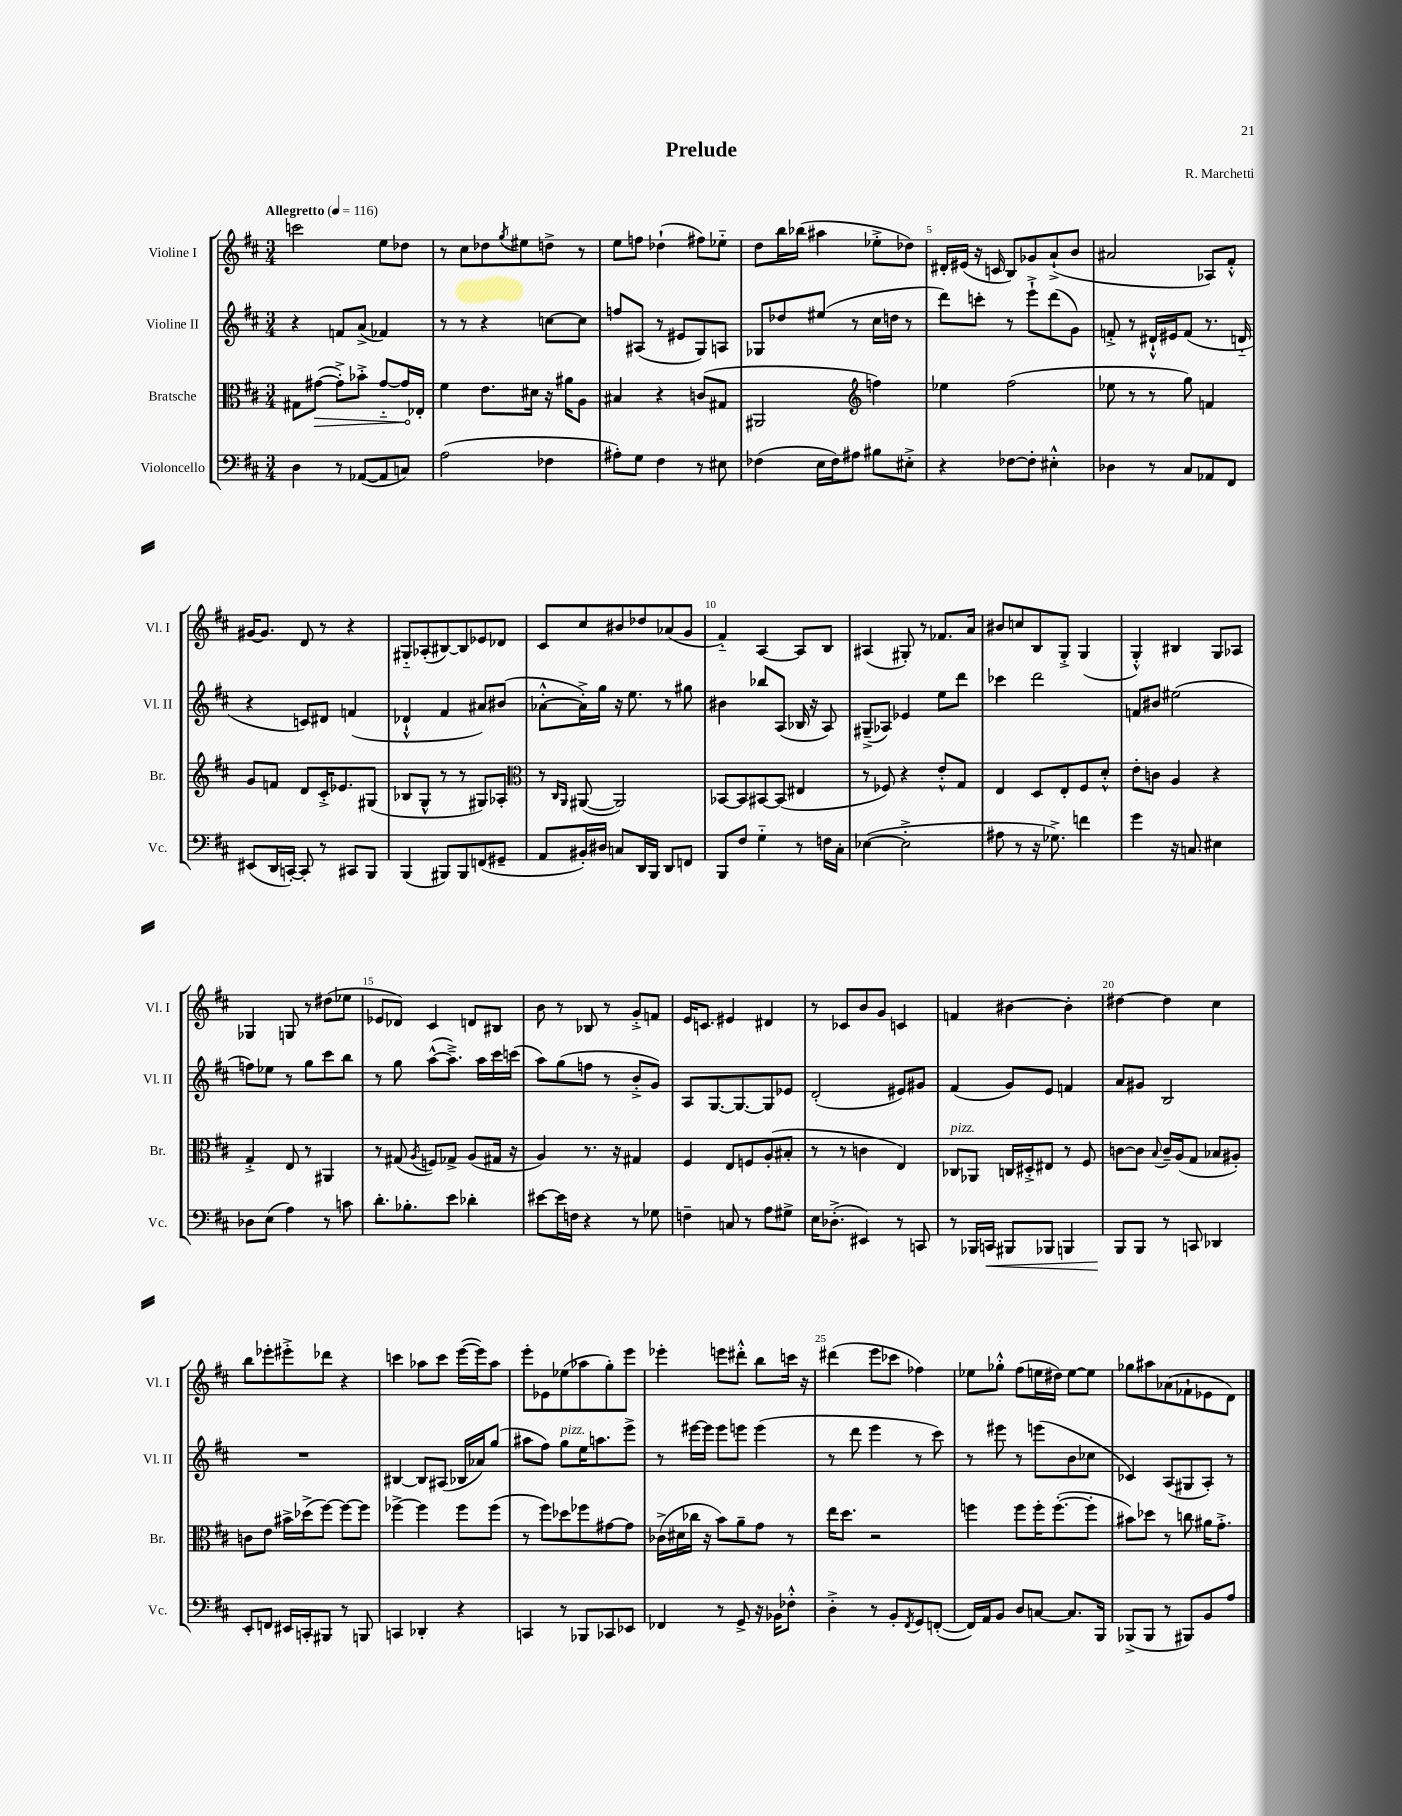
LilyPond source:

\header { title = "Prelude" composer = "R. Marchetti" }
<<
\new StaffGroup <<
\new Staff = "s0" \with { instrumentName = "Violine I" shortInstrumentName = "Vl. I" } {
    \clef treble \key d \major \numericTimeSignature \time 3/4 \tempo "Allegretto" 4 = 116
    c'''2 e''8 des''8 |
    r8 cis''8 des''8 \acciaccatura { g''8 } eis''8 d''8-> r8 |
    e''8 f''8 des''4-!( fis''8) ees''8-_ |
    d''8 b''16 bes''16( ais''4 ees''8-.-> des''8) |
    dis'16-. eis'16( r16 c'16 b8) ges'8 a'8-!->( b'8 |
    ais'2 aes8) fis'8-.-^ |
    gis'16~ gis'8. d'8 r8 r4 |
    gis8-_ aes8-.( bis8~) bis8 ees'8 des'8 |
    cis'8 cis''8 bis'8 des''8 aes'8( g'8 |
    fis'4-_) a4~ a8 b8 |
    ais4( gis8-.) r8 fes'8. a'16 |
    bis'8 c''8 b8 g8-.-> g4( |
    g4-.-^) bis4 g8 aes8 |
    ges4 g8 r8 dis''8( ees''8 |
    ees'8 des'8) cis'4 d'8 bis8 |
    b'8 r8 bes8 r8 g'8-.-> f'8 |
    e'16 c'8. eis'4 dis'4 |
    r8 ces'8 b'8 g'8 c'4 |
    f'4 bis'4~ bis'4-. |
    dis''4~ dis''4 cis''4 |
    b''8 ees'''8-. eis'''8-.-> des'''8 r4 |
    c'''4 aes''8 c'''8 e'''16~( e'''16) aes''8 |
    e'''8-. ees'8 ees''8( aes''8 g''8-.) e'''8 |
    ees'''4-. e'''8 dis'''8-.-^ b''8 c'''16 r16 |
    dis'''4( e'''8 ces'''8 fes''4) |
    ees''8 ges''8-.-^ fis''8( e''16 dis''16) e''8~ e''8 |
    ges''8 ais''8 aes'8( fes'8-! ees'8 d'8) \bar "|." |
}
\new Staff = "s1" \with { instrumentName = "Violine II" shortInstrumentName = "Vl. II" } {
    \clef treble \key d \major \numericTimeSignature \time 3/4
    r4 f'8 a'8->( fes'4) |
    r8 r8 r4 c''8~ c''8 |
    f''8 ais8( r8 eis'8 g8) a8 |
    ges8 des''8 eis''8( r8 cis''16 d''16 r8 |
    d'''8) c'''8-. r8 e'''8-!-> d'''8( g'8) |
    f'8-.-> r8 dis'16-!-^ eis'16 f'8( r8. d'16-_ |
    r4 c'8) dis'8 f'4( |
    des'4-!-^ fis'4 ais'8) bis'8( |
    aes'8~-.-^ aes'16-.->) g''16 r16 e''8. r8 gis''8 |
    bis'4 bes''8 a8( bes16 r16 a8) |
    gis8--->( aes8) ees'4 e''8 d'''8 |
    ces'''4 d'''2 |
    f'8 bis'8 eis''2( |
    f''8) ees''8 r8 g''8 cis'''8 b''8 |
    r8 g''8 a''8~-^( a''8.--->) a''16 cis'''16 c'''16( |
    a''8) g''8( f''8 r8 b'8-.-> g'8) |
    a8 g8.~ g8.~ g8 ees'8 |
    d'2-.( eis'8) gis'8 |
    fis'4( g'8) e'8 f'4 |
    a'8 gis'8 b2 |
    R2. |
    bis4~ bis8 ais8( bes16 aes'16) g''8( |
    ais''8 fis''8) g''8^\markup { \italic "pizz." } e''16 a''8. e'''8-> |
    r8 eis'''16~ eis'''16 eis'''8 e'''8 e'''4( |
    r8 d'''8 e'''4 r8 cis'''8) |
    r8 eis'''8 r8 e'''8( b'8 ces''8 |
    ces'4) a8( gis8 a8-.) r8 \bar "|." |
}
\new Staff = "s2" \with { instrumentName = "Bratsche" shortInstrumentName = "Br." } {
    \clef alto \key d \major \numericTimeSignature \time 3/4
    gis8 \once \override Hairpin.circled-tip = ##t gis'8~\>( gis'8-.->) bes'8-.-> gis'8~-_ gis'16\! ees16-. |
    fis'4 e'8. dis'16 r16 ais'16 a8 |
    bis4 r4 c'8( gis8 |
    ais,2 \clef treble f''4) |
    ees''4 fis''2( |
    ees''8 r8 r8 g''8) f'4 |
    g'8 f'8 d'8 cis'16-.-> ees'8. gis8( |
    bes8 g8-^ r8 r8 gis8) aes8-. |
    \clef alto r8 \grace { cis16 a,16 } ais,8~( ais,2) |
    bes,8~ bes,8 bis,8~ bis,8( eis4 |
    r8 fes8) r4 e'8-.-^ g8 |
    e4 d8 e8-. fis8 d'8-.-^ |
    e'8-. c'8 a4 r4 |
    g4-.-> e8 r8 ais,4 |
    r8 gis8( \acciaccatura { a8 } f8) ges8-> a8( gis16 r16 |
    a4) r8. r16 gis4 |
    fis4 e8 f8 a8-.( bis8-. |
    r8 r8 c'4 e4) |
    ces8^\markup { \italic "pizz." } aes,8 c16 dis16-.-> eis8 r8 fis8 |
    c'8~ c'8 \appoggiatura { b8 } c'16-- a16( g8 bes8 ais8-.) |
    c'8 e'8 bis'16-> des''16->( fis''8~) fis''8~ fis''8 |
    fes''4~-> fes''4 fes''8 fes''8( |
    r8 fis''8) des''8 fes''8 gis'8~ gis'8 |
    ces'16->( dis'16 ces''16 r16 b'8) a'8-- g'8 r8 |
    e''16 d''8. r2 |
    f''4 f''8 f''16-. f''8.~-.( f''8-. |
    bis'8) des''8 r8 c''8 ais'16 g'8.-.-> \bar "|." |
}
\new Staff = "s3" \with { instrumentName = "Violoncello" shortInstrumentName = "Vc." } {
    \clef bass \key d \major \numericTimeSignature \time 3/4
    d4 r8 aes,8~( aes,8 c8) |
    a2( fes4 |
    ais8-.) g8 fis4 r8 eis8 |
    fes4( e16 fes16) ais8 bis8 eis8-.-> |
    r4 fes8~ fes8-. eis4-.-^ |
    des4 r8 cis8 aes,8 fis,8 |
    eis,8( d,16 c,16~-.) c,8-. r8 cis,8 b,,8 |
    b,,4( bis,,8) bis,,8 f,8( gis,8-- |
    a,8 bis,16-.) dis16 c8 d,16 b,,16 d,8 f,8 |
    b,,8 fis8 g4-_ r8 f16 cis16-. |
    ees4~( ees2-.-> |
    ais8 r8 r16 ges8.->) f'4 |
    g'4 r16 c8. eis4 |
    des8 e8( a4) r8 c'8 |
    d'8.-. bes8.-. e'8 des'4-. |
    eis'8~ eis'16 f16 r4 r8 ges8 |
    f4-- c8 r8 a8 gis8-> |
    e16 des8.-.->( eis,4) r8 c,8 |
    r8 bes,,16 c,16\< bis,,8 bes,,8 b,,4 |
    b,,8\! b,,8 r8 c,8 des,4 |
    e,8-. f,8 eis,16 c,16-. bis,,8 r8 b,,8 |
    c,4 des,4-. r4 |
    c,4 r8 bes,,8 ces,8 ees,8 |
    fes,4 r8 g,8-> r16 bes,16 fes8-.-^ |
    d4-.-> r8 b,8-. \acciaccatura { fis,8 } g,8 f,8~-.( |
    f,16) a,16 b,8 d8 c8~ c8. b,,16 |
    bes,,8->( bes,,8 r8 bis,,8) b,8 a8 \bar "|." |
}
>>
>>
\layout { \context { \Score \override BarNumber.break-visibility = ##(#f #t #t) barNumberVisibility = #(every-nth-bar-number-visible 5) } }
